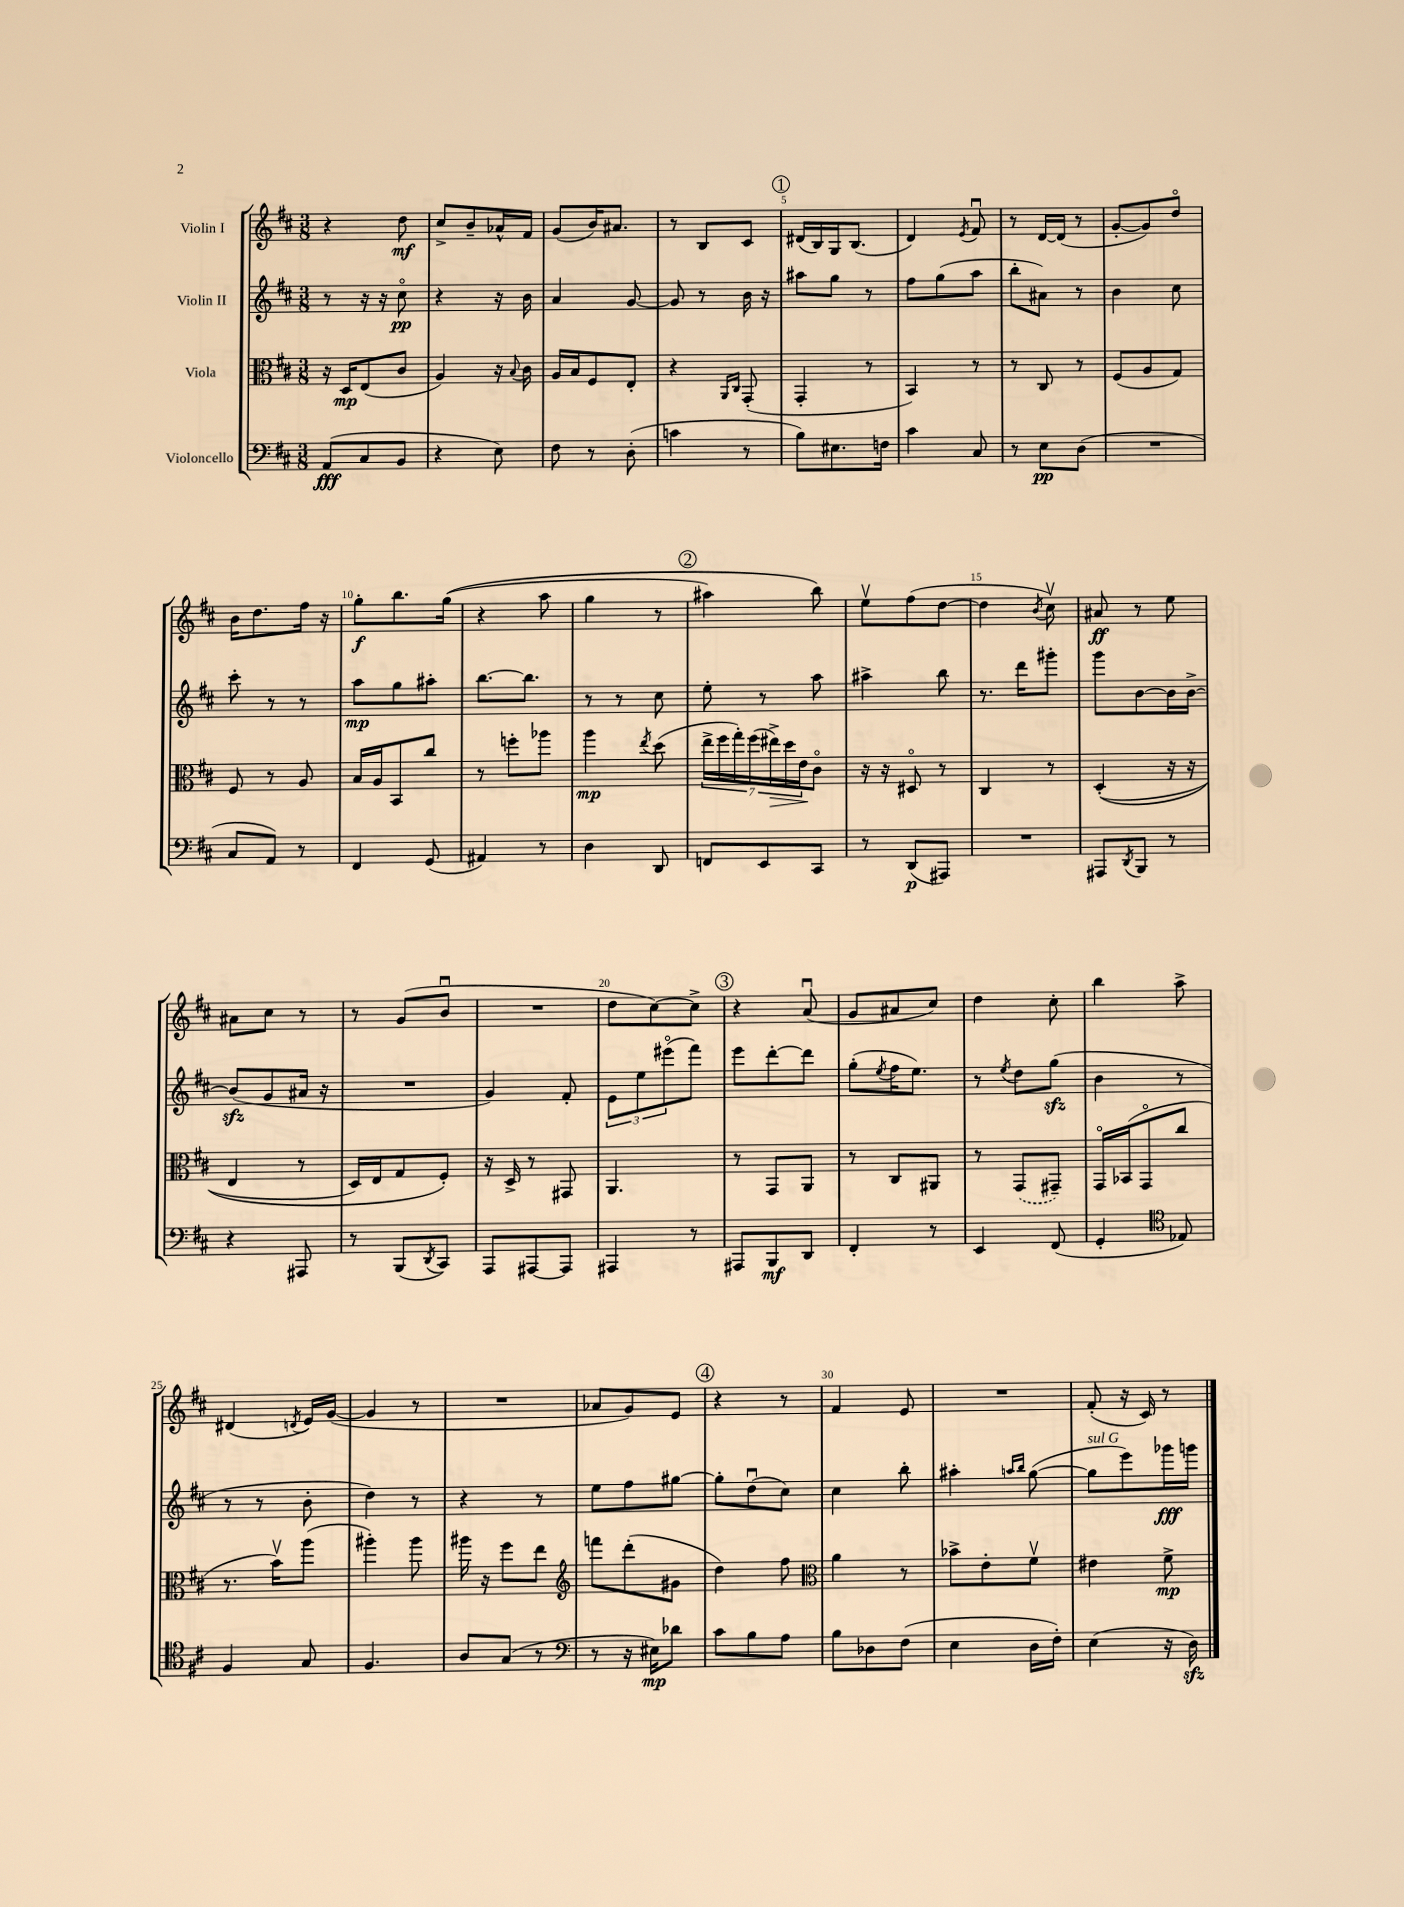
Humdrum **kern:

**kern	**kern	**kern	**kern
*staff4	*staff3	*staff2	*staff1
*clefF4	*clefC3	*clefG2	*clefG2
*k[f#c#]	*k[f#c#]	*k[f#c#]	*k[f#c#]
*M3/8	*M3/8	*M3/8	*M3/8
(8AA/L	16r	8r	4r
.	16D/LK	.	.
8C#/	(8E/	16r	.
.	.	16r	.
8BB/J	8c#/J	8cc#o\	8dd\
=	=	=	=
4r	4A/)	4r	8cc#^/L
.	.	.	8b~/
8E\)	16r	16r	16a-^^/L
.	8qqB/	.	.
.	16c#\	16b\	16f#/JJ
=	=	=	=
8F#\	16A/LL	4a/	(8g/L
.	16B/J	.	.
8r	8F#/	.	16b/K)
.	.	.	8.a#/J
(8D'\	8E'/J	[8g/	.
=	=	=	=
4c\	4r	8g/]	8r
.	.	8r	8B/L
.	16qqAA/LL	.	.
.	16qqC#/JJ	.	.
8r	(8GG'/	16b\	8c#/J
.	.	16r	.
=	=	=	=
8B\L)	4GG'/	8aa#\L	(16d#/LL
.	.	.	16B/)
8.E#\	.	8gg\J	16G/J
.	.	.	(8.B/J
.	8r	8r	.
16F\Jk	.	.	.
=	=	=	=
4c#\	4BB/)	8ff#\L	4d/)
.	.	(8gg\	.
.	.	.	8qe/
8C#/	8r	8aa\J	8f#u/
=	=	=	=
8r	8r	8bb'\L	8r
8E\L	8C#/	8a#\J)	[16d/LL
.	.	.	(16d/]JJ
(8D\J	8r	8r	8r
=	=	=	=
4.r	(8F#/L	4b\	[8g'/L
.	8A/	.	8g/])
.	8G/J)	8cc#\	8ddo/J
=	=	=	=
8C#/L	8F#/	8ccc#'\	16b\LK
.	.	.	8.dd\
8AA/J)	8r	8r	.
8r	8A/	8r	16ff#\Jk
.	.	.	16r
=	=	=	=
4FF#/	16B/LL	8aa\L	8gg'\L
.	16A/J	.	.
.	8BB/	8gg\	8.bb\
(8GG/	8cc#/J	8aa#'\J	.
.	.	.	&((16gg\Jk
=	=	=	=
4AA#/)	8r	[8.bb\L	4r
.	8ff'\L	.	.
.	.	8.bb\]J	.
8r	8aa-\J	.	8aa\
=	=	=	=
4D\	4aa\	8r	4gg\
.	.	8r	.
.	8qee/	.	.
8DD/	(8dd\	8cc#\	8r
=	=	=	=
8FF/L	28ee^\LL	8ee'\	4aa#\)
.	28ff#\	.	.
.	28gg'\)	.	.
.	(28ff#\	.	.
8EE/	.	8r	.
.	28ee#^\)	.	.
.	28dd\	.	.
.	28e\J	.	.
8CC#/J	8c#o\J	8aa\	8bb\&)
=	=	=	=
8r	16r	4aa#^\	8eev\L
.	16r	.	.
(8DD/L	8D#o/	.	(8ff#\
8AAA#/J)	8r	8bb\	[8dd\J
=	=	=	=
4.r	4C#/	8.r	4dd\]
.	.	16ddd\LK	.
.	.	.	8qb/
.	8r	8ggg#'\J	8cc#v\)
=	=	=	=
8AAA#/L	&((4D'/	8ggg\L	8a#/
8qDD/	.	.	.
8BBB/J	.	[8b\	8r
8r	16r	16b\]L	8ee\
.	16r	[16b^\JJ	.
=	=	=	=
4r	4E/	(8b/]L	8a#\L
.	.	8g/	8cc#\J
8AAA#/	8r	16a#/Jk	8r
.	.	16r	.
=	=	=	=
8r	16D/LL)	4.r	8r
.	16E/J	.	.
(8BBB/L	8G/	.	(8g/L
8qDD/	.	.	.
8CC#/J)	8F#'/J&)	.	8bu/J
=	=	=	=
8AAA/L	16r	4g/)	4.r
.	16D^/	.	.
[8AAA#/	8r	.	.
8AAA#/]J	8GG#/	8f#'/	.
=	=	=	=
4AAA#/	4.AA/	12e\L	8dd\L
.	.	12ee\	.
.	.	.	[8cc#\)
.	.	(12eee#o\	.
8r	.	8fff#\J)	8cc#^\]J
=	=	=	=
8AAA#/L	8r	8eee\L	4r
8BBB/	8GG/L	[8ddd'\	.
8DD/J	8AA/J	8ddd\]J	(8au/
=	=	=	=
4FF#'/	8r	(8gg'\L	8g/L
.	.	8qee/	.
.	8C#/L	16ff#\K	8a#/
.	.	8.ee\J)	.
8r	8AA#/J	.	8cc#/J)
=	=	=	=
4EE/	8r	8r	4dd\
.	.	8qee/	.
.	(8GG/L	8dd\L	.
(8FF#/	8GG#~/J)	(8gg\J	8cc#'\
=	=	=	=
4GG'/	16GGo/LL	4b\	4bb\
.	(16BB-/J	.	.
.	8GGo/	.	.
*clefC4	*	*	*
8E-/)	8cc#/J	8r	8aa^\
=	=	=	=
4F#/	8.r	8r	(4d#/
.	.	8r	.
.	16bv\LK)	.	.
.	.	.	8qd/
8G/	(8aa\J	8b'\	16e/LL)
.	.	.	([16g/JJ
=	=	=	=
4.F#/	4aa#'\)	4dd\)	4g/]
.	8aa#\	8r	8r
=	=	=	=
8A/L	16aa#\	4r	4.r
.	16r	.	.
(8G/J	8ff#\L	.	.
8r	8ee\J	8r	.
=	=	=	=
*clefF4	*clefG2	*	*
8r	8fff\L	8ee\L	8a-/L
16r	(8ddd'\	8ff#\	8g/)
16E#\LK)	.	.	.
8d-\J	8g#\J	[8gg#\J	8e/J
=	=	=	=
8c#\L	4dd\)	8gg#'\]L	4r
8B\	.	(8ddu\	.
8A\J	8ff#\	8cc#\J)	8r
=	=	=	=
*	*clefC3	*	*
8B\L	4a\	4cc#\	4f#/
8D-\	.	.	.
(8F#\J	8r	8bb'\	8e/
=	=	=	=
4E\	8b-^\L	4aa#'\	4.r
.	8e'\	.	.
.	.	16qqaa/LL	.
.	.	16qqbb/JJ	.
16D\LL	8f#v\J	([8gg\	.
16F#'\JJ)	.	.	.
=	=	=	=
(4E\	4e#\	8gg\]L	(8f#'/
.	.	8eee\)	16r
.	.	.	16c#/)
16r	8f#^\	16ggg-\L	8r
16D\)	.	16ggg\JJ	.
==	==	==	==
*-	*-	*-	*-
